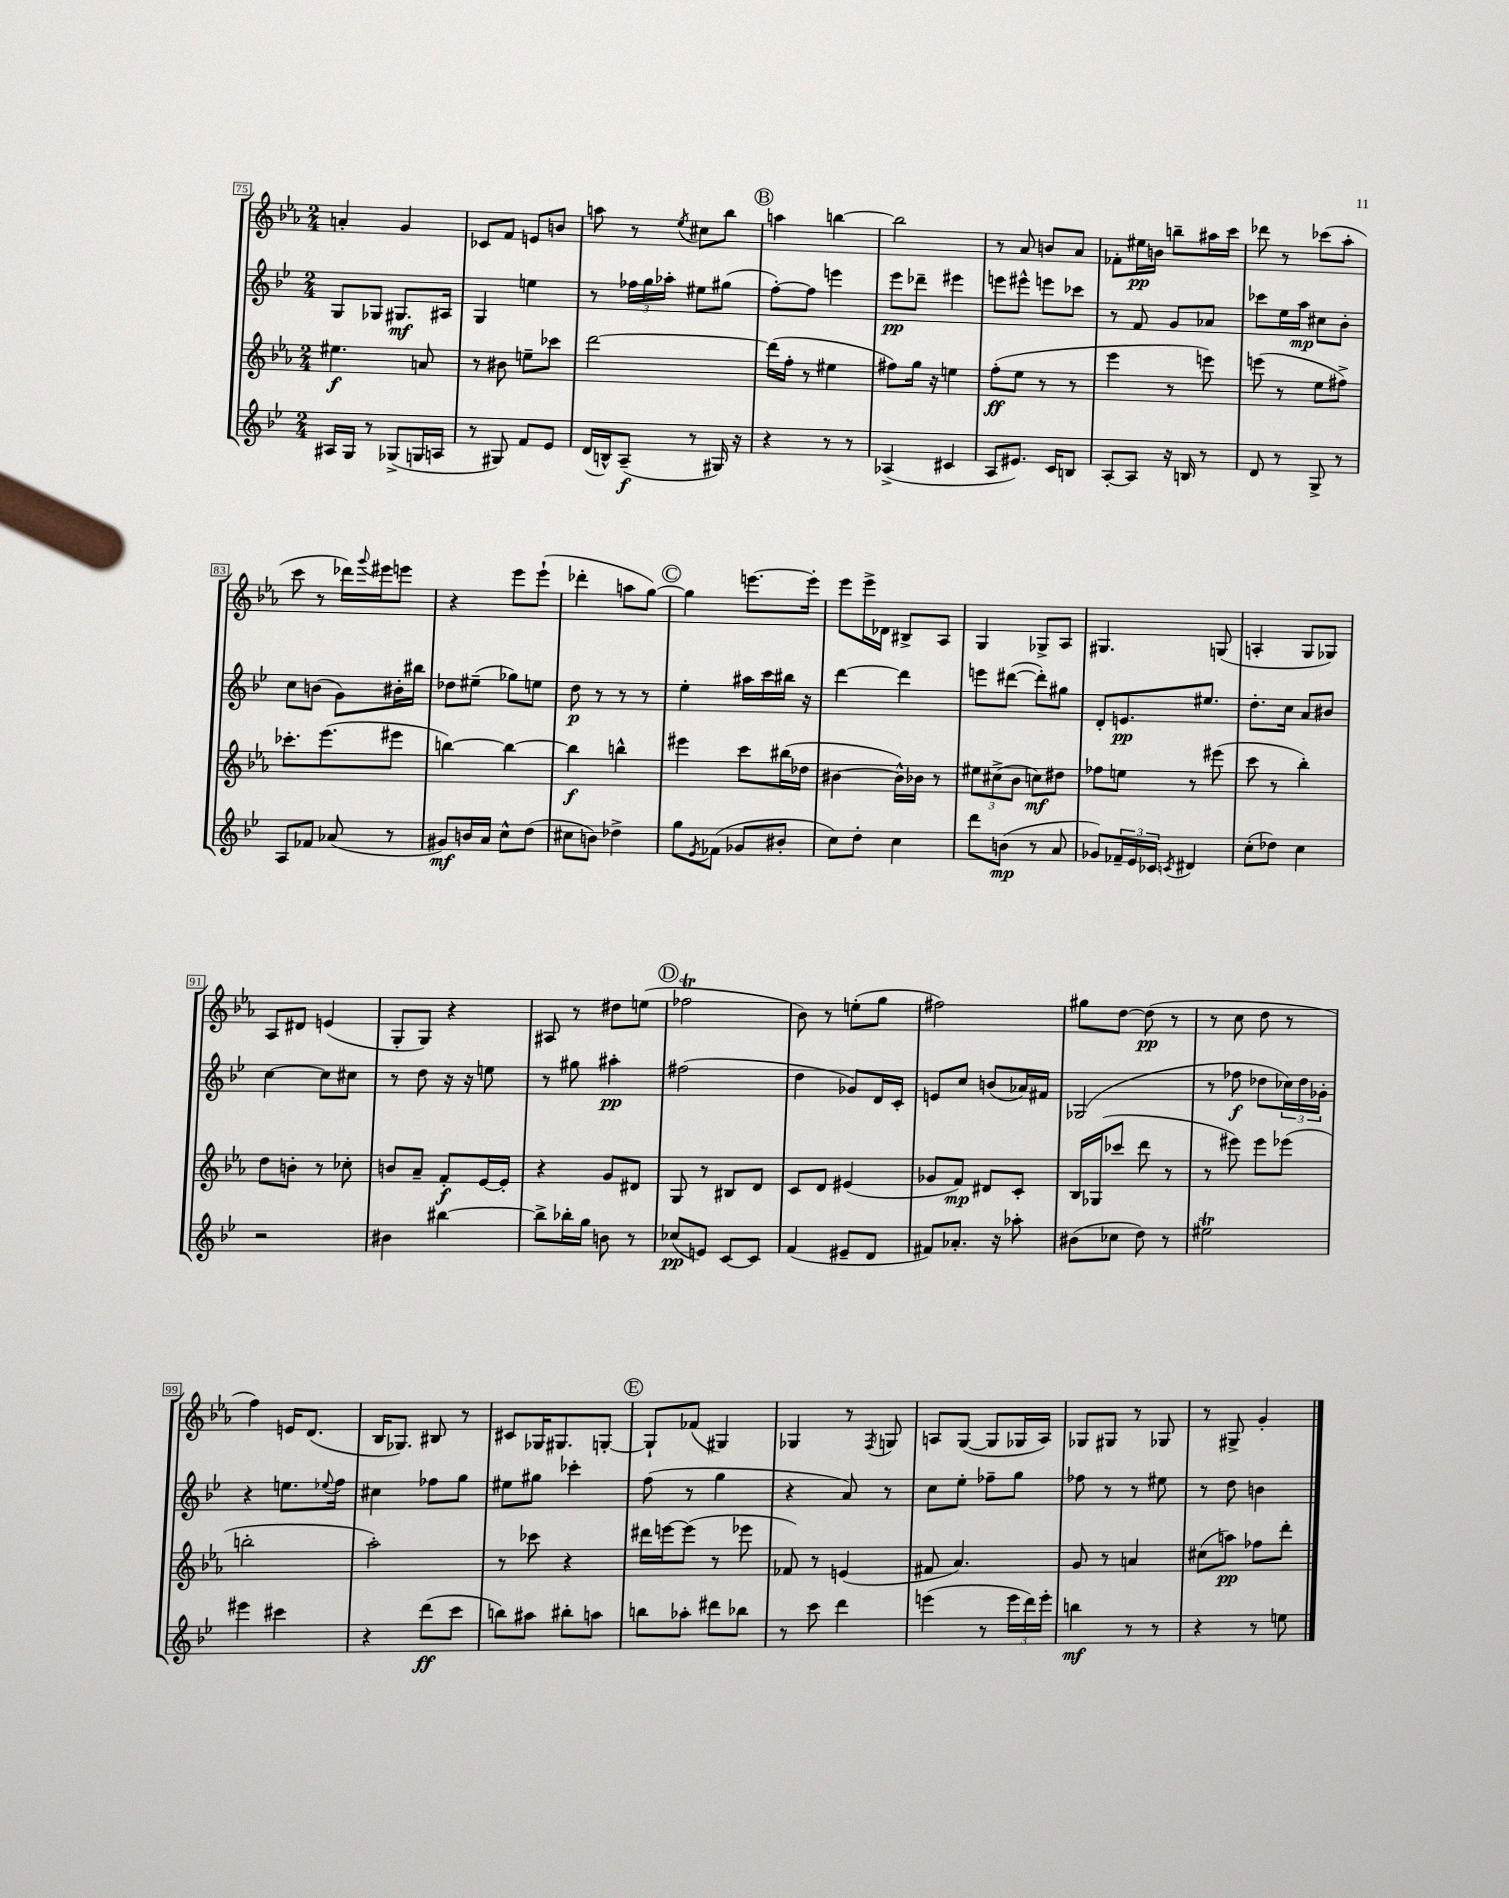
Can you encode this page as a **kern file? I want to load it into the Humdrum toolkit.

**kern	**dynam	**kern	**dynam	**kern	**dynam	**kern	**dynam
*part4	*part4	*part3	*part3	*part2	*part2	*part1	*part1
*staff4	*staff4	*staff3	*staff3	*staff2	*staff2	*staff1	*staff1
*clefG2	*	*clefG2	*	*clefG2	*	*clefG2	*
*k[b-e-]	*	*k[b-e-a-]	*	*k[b-e-]	*	*k[b-e-a-]	*
*M2/4	*	*M2/4	*	*M2/4	*	*M2/4	*
=75	=75	=75	=75	=75	=75	=75	=75
16A#X/LL	.	4.ee#X\	f	8G/L	.	4an'/	.
16G/JJ	.	.	.	.	.	.	.
8r	.	.	.	8G-X/J	.	.	.
(8G-X^/L	.	.	.	8.G#X/L	mf	4g/	.
16Gn/L	.	8an/	.	.	.	.	.
16An/JJ	.	.	.	16A#X/Jk	.	.	.
=76	=76	=76	=76	=76	=76	=76	=76
8r	.	8r	.	4G/	.	8c-X/L	.
8G#X/)	.	8b#X\	.	.	.	8f/J	.
8f/L	.	8een~\L	.	4een\	.	8en/L	.
8e-/J	.	8ccc-X\J	.	.	.	8bn/J	.
=77	=77	=77	=77	=77	=77	=77	=77
(16d/LL	.	[2ddd\	.	8r	.	8aan\	.
16Bn^^/J)	.	.	.	.	.	.	.
(8A~/J	f	.	.	24ff-X\LL	.	8r	.
.	.	.	.	24gg\	.	.	.
.	.	.	.	24aa-X'\JJ	.	.	.
.	.	.	.	.	.	8qee-/	.
8r	.	.	.	8ee#X\L	.	8cc#X\L	.
16G#X/)	.	.	.	(8gg#X\J	.	8bb-\J	.
16r	.	.	.	.	.	.	.
!!LO:REH:place=s1:t=B
=78	=78	=78	=78	=78	=78	=78	=78
4r	.	(16ddd\LL]	.	[8ff'\L)	.	4aan\	.
.	.	16ff'\JJ	.	.	.	.	.
.	.	8r	.	8ff\J]	.	.	.
8r	.	4ee#X\	.	4eeen\	.	[4bbn\	.
8r	.	.	.	.	.	.	.
=79	=79	=79	=79	=79	=79	=79	=79
(4A-X^/	.	8ff#X\L)	.	8eee-\L	pp	2bb\]	.
.	.	16gg\Jk	.	8ddd-X~\J	.	.	.
.	.	16r	.	.	.	.	.
4c#X/	.	4een\	.	4eee#X\	.	.	.
=80	=80	=80	=80	=80	=80	=80	=80
8A/L	.	(8ff'\L	ff	8eeen\L	.	8r	.
8.e#X/J)	.	8ee-\J	.	8eee#X^^\J	.	8a-/	.
.	.	8r	.	8eeen\L	.	8bn/L	.
16c/KL	.	.	.	.	.	.	.
8Bn/J	.	8r	.	8ccc-X\J	.	8a-/J	.
=81	=81	=81	=81	=81	=81	=81	=81
[8A'/L	.	4eee-\	.	8r	.	8f-X'\L	.
8A/J]	.	.	.	8f/	.	16ee#X\L	pp
.	.	.	.	.	.	16bn\JJ	.
16r	.	8r	.	8g/L	.	8bbn~\L	.
16Bn/	.	.	.	.	.	.	.
8r	.	8eeen\)	.	8a-X/J	.	16aa#X\L	.
.	.	.	.	.	.	16ccc\JJ	.
=82	=82	=82	=82	=82	=82	=82	=82
8d/	.	(8eeen\	.	8ccc-X\L	.	8ddd-X\	.
8r	.	8r	.	16ee-\L	.	8r	.
.	.	.	.	16aa\JJ	mp	.	.
8G^/	.	8ee-\L	.	8cc#X\L	.	(8ccc-X\L	.
8r	.	8ff#X^\J)	.	8b-'\J	.	8aa-'\J	.
!!LO:LB:g=z
=83	=83	=83	=83	=83	=83	=83	=83
8A/L	.	8.ccc-X'\L	.	8cc\L	.	8ccc\	.
8f-X/J	.	.	.	(8bn\J	.	8r	.
.	.	(8.eee-\	.	.	.	.	.
(8a-X/	.	.	.	8g\L)	.	16ddd-X\LL)	.
.	.	.	.	.	.	8qqggg/	.
.	.	.	.	.	.	16eee#X\J	.
8r	.	8eee#X\J	.	16b#X'\L	.	8eeen\J	.
.	.	.	.	16bb#X\JJ	.	.	.
=84	=84	=84	=84	=84	=84	=84	=84
8g#X/L)	mf	[4bbn\)	.	8dd-X\L	.	4r	.
16bn/L	.	.	.	(8ee#X~\J	.	.	.
16a/JJ	.	.	.	.	.	.	.
8cc^^\L	.	4bb\_	.	8gg-X\L)	.	8eee-\L	.
(8dd\J	.	.	.	8een\J	.	(8eee-`\J	.
=85	=85	=85	=85	=85	=85	=85	=85
8cc#X\L	.	4bb\]	f	8dd\	p	4ddd-X'\	.
8bn\J)	.	.	.	8r	.	.	.
4dd-X^\	.	4bbn^^\	.	8r	.	8aan\L	.
.	.	.	.	8r	.	[8gg\J)	.
!!LO:REH:place=s1:t=C
=86	=86	=86	=86	=86	=86	=86	=86
8gg\L	.	4eee#X\	.	4ee-'\	.	4gg\]	.
8qe-/	.	.	.	.	.	.	.
(8f-X\J	.	.	.	.	.	.	.
8g-X/L	.	8ccc\L	.	16aa#X\LL	.	[8.eeen\L	.
.	.	.	.	16ccc\	.	.	.
8b#X'/J	.	(16bb#X\L	.	16bb#X\JJ	.	.	.
.	.	16dd-X\JJ	.	16r	.	16eee'\Jk]	.
=87	=87	=87	=87	=87	=87	=87	=87
8cc\L)	.	[4b#X\	.	[4ddd\	.	8eee-\L	.
8dd'\J	.	.	.	.	.	16eee-^\L	.
.	.	.	.	.	.	16d-X\JJ	.
4cc\	.	16b#^^\LL])	.	4ddd\]	.	8B#X^/L	.
.	.	16b-X\JJ	.	.	.	.	.
.	.	8r	.	.	.	8A-/J	.
=88	=88	=88	=88	=88	=88	=88	=88
8ddd\L	.	12ee#X\L	.	8eeen\L	.	4G/	.
.	.	(12cc#X^\	.	.	.	.	.
(8bn\J	mp	.	.	([8ddd#X\J	.	.	.
.	.	12b-\J	.	.	.	.	.
8r	.	8ccn\L)	mf	8ddd#'\L])	.	8G-X^/L	.
8a/	.	8dd#X\J	.	8gg#X\J	.	8A-/J	.
=89	=89	=89	=89	=89	=89	=89	=89
8g-X/L)	.	8ff-X\L	.	8d'/L	.	4.G#X/	.
24f-X~/L	.	8een\J	.	8.en/	pp	.	.
24e-/	.	.	.	.	.	.	.
24c-X/JJ	.	.	.	.	.	.	.
8qcn/	.	.	.	.	.	.	.
4d#X/	.	8r	.	.	.	.	.
.	.	.	.	8.ee#X/J	.	.	.
.	.	(8eee#X\	.	.	.	(8Gn/	.
=90	=90	=90	=90	=90	=90	=90	=90
(8cc'\L	.	8ccc\	.	8.dd'\L	.	4An'/	.
8dd-X\J)	.	8r	.	.	.	.	.
.	.	.	.	16cc\Jk	.	.	.
4cc\	.	4bb-'\)	.	8a/L	.	8G/L	.
.	.	.	.	8b#X/J	.	8G-X/J)	.
!!LO:LB:g=z
=91	=91	=91	=91	=91	=91	=91	=91
2r	.	8dd\L	.	[4cc\	.	8A-/L	.
.	.	8bn'\J	.	.	.	8d#X/J	.
.	.	8r	.	8cc\L]	.	(4en/	.
.	.	8cc-X'\	.	8cc#X\J	.	.	.
=92	=92	=92	=92	=92	=92	=92	=92
4b#X\	.	8bn/L	.	8r	.	8G'/L	.
.	.	8a-~/J	.	8dd\	.	8G/J)	.
[4bb#X\	.	8f'/L	f	16r	.	4r	.
.	.	.	.	16r	.	.	.
.	.	[16e-/L	.	8een\	.	.	.
.	.	16e-'/JJ]	.	.	.	.	.
=93	=93	=93	=93	=93	=93	=93	=93
8bb#^\L]	.	4r	.	8r	.	8A#X/	.
16bb-X'\L	.	.	.	8gg#X\	.	8r	.
16gg\JJ	.	.	.	.	.	.	.
8bn\	.	8g/L	.	4aa#X'\	pp	8dd#X\L	.
8r	.	8d#X/J	.	.	.	(8een\J	.
!!LO:REH:place=s1:t=D
=94	=94	=94	=94	=94	=94	=94	=94
(8cc-X/L	pp	8G/	.	(2ff#X\	.	2ff-XT\	.
8en/J)	.	8r	.	.	.	.	.
[8c/L	.	8B#X/L	.	.	.	.	.
8c/J]	.	8d/J	.	.	.	.	.
=95	=95	=95	=95	=95	=95	=95	=95
(4f/	.	8c/L	.	4dd\	.	8b-\)	.
.	.	8d/J	.	.	.	8r	.
8e#X~/L	.	(4e#X/	.	8g-X/L)	.	(8een'\L	.
8d/J	.	.	.	16d/L	.	8gg\J	.
.	.	.	.	16c'/JJ	.	.	.
=96	=96	=96	=96	=96	=96	=96	=96
8f#X/L)	.	8g-X/L	.	8en/L	.	2ff#X\)	.
8.a-X'/J	.	8f/J)	mp	8cc/J	.	.	.
.	.	8d#X/L	.	(8bn/L	.	.	.
16r	.	.	.	.	.	.	.
8aa-X'\	.	8c'/J	.	16a-X/L)	.	.	.
.	.	.	.	16f#X/JJ	.	.	.
=97	=97	=97	=97	=97	=97	=97	=97
(8b#X\L	.	16B-/LL	.	(2G-X/	.	8gg#X\L	.
.	.	(16G-X/J	.	.	.	.	.
8cc-X\J	.	8ccc-X/J	.	.	.	[8dd\J	.
8dd\)	.	8ddd\	.	.	.	(8dd\]	pp
8r	.	8r	.	.	.	8r	.
=98	=98	=98	=98	=98	=98	=98	=98
2ee#Xt\	.	8r	.	8r	.	8r	.
.	.	8eee#X\)	.	8ff-X\	f	8cc\	.
.	.	8eee#\L	.	8dd-X\L	.	8dd\	.
.	.	(8eee-X\J	.	24cc-X\L)	.	8r	.
.	.	.	.	24dd-\	.	.	.
.	.	.	.	24g-X'\JJ	.	.	.
!!LO:LB:g=z
=99	=99	=99	=99	=99	=99	=99	=99
4eee#X\	.	2bbn'\	.	4r	.	4ff\)	.
4ccc#X\	.	.	.	8.een\L	.	16en/KL	.
.	.	.	.	.	.	(8.d/J	.
.	.	.	.	8qqee-X/	.	.	.
.	.	.	.	16ff\Jk	.	.	.
=100	=100	=100	=100	=100	=100	=100	=100
4r	.	2aa-'\)	.	4cc#X\	.	16B-/KL	.
.	.	.	.	.	.	8.G-X/J)	.
(8ddd\L	ff	.	.	8ff-X\L	.	8B#X/	.
8ccc\J	.	.	.	8gg\J	.	8r	.
=101	=101	=101	=101	=101	=101	=101	=101
8bbn\L)	.	8r	.	8ee#X\L	.	8c#X/L	.
8aa#X\J	.	8ccc-X\	.	8gg#X\J	.	16G-X/K	.
.	.	.	.	.	.	8.G#X/	.
8bb#X'\L	.	4r	.	4ccc-X'\	.	.	.
8aan\J	.	.	.	.	.	[8Gn'/J	.
!!LO:REH:place=s1:t=E
=102	=102	=102	=102	=102	=102	=102	=102
8bbn\L	.	16ddd#X\LL	.	(8ff\	.	8G`/L]	.
.	.	[16eeen\J	.	.	.	.	.
8aa-X'\J	.	(8eee\J]	.	8r	.	(8f-X/J	.
8ddd#X\L	.	8r	.	4gg\	.	4G#X/)	.
8bb-X\J	.	8eee-X\	.	.	.	.	.
=103	=103	=103	=103	=103	=103	=103	=103
8r	.	8f-X/)	.	4r	.	4G-X/	.
8ccc\	.	8r	.	.	.	.	.
4ddd\	.	(4en/	.	8a/)	.	8r	.
.	.	.	.	.	.	8qF/	.
.	.	.	.	8r	.	8Gn/	.
=104	=104	=104	=104	=104	=104	=104	=104
(4eeen\	.	8f#X/	.	8cc\L	.	8An/L	.
.	.	4.a-/)	.	8ee-'\J	.	([8G/J	.
8r	.	.	.	8ff-X~\L	.	8G/L]	.
24eee\LL	.	.	.	8gg\J	.	16G-X/L	.
24ddd\)	.	.	.	.	.	.	.
.	.	.	.	.	.	16A/JJ)	.
24eee'\JJ	.	.	.	.	.	.	.
=105	=105	=105	=105	=105	=105	=105	=105
4bbn\	mf	8g/	.	8ff-X\	.	8G-X/L	.
.	.	8r	.	8r	.	8G#X/J	.
8r	.	4an/	.	8r	.	8r	.
8r	.	.	.	8ee#X\	.	8G-X/	.
=106	=106	=106	=106	=106	=106	=106	=106
4r	.	(8cc#X\L	.	8r	.	8r	.
.	.	8aan\J)	pp	8dd\	.	8G#X^/	.
8r	.	8ff-X\L	.	4bn\	.	4g'/	.
8een\	.	8ddd'\J	.	.	.	.	.
==	==	==	==	==	==	==	==
*-	*-	*-	*-	*-	*-	*-	*-
